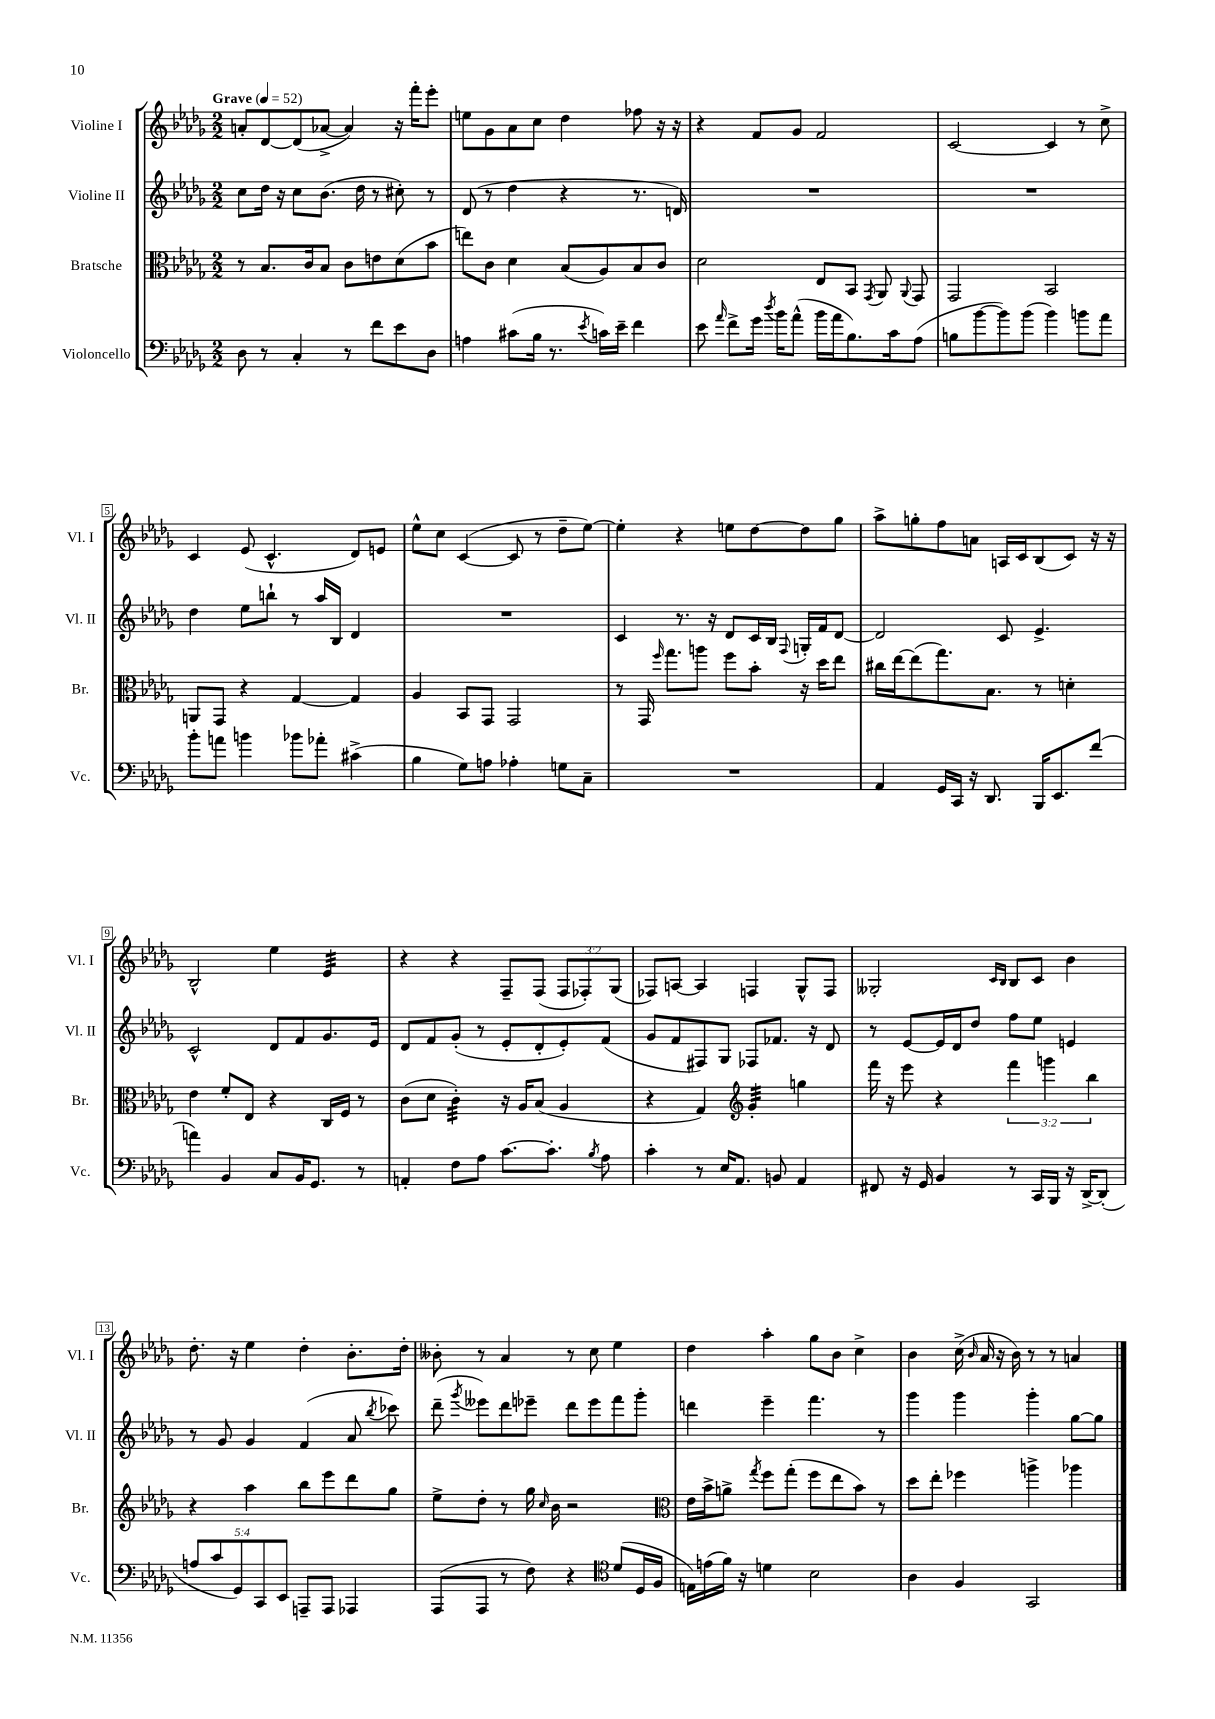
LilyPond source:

<<
\new StaffGroup <<
\new Staff = "s0" \with { instrumentName = "Violine I" shortInstrumentName = "Vl. I" } {
    \clef treble \key des \major \numericTimeSignature \time 2/2 \override Staff.TupletNumber.text = #tuplet-number::calc-fraction-text \tempo "Grave" 4 = 52
    \autoBeamOff a'8[-. des'8~ des'8( aes'8]~-> aes'4) r16 f'''16[-. ees'''8]-. |
    e''8[ ges'8 aes'8 c''8] des''4 fes''8 r16 r16 |
    r4 f'8[ ges'8] f'2 |
    c'2~ c'4 r8 c''8-> |
    c'4 ees'8( c'4.-^ des'8[) e'8] |
    ees''8[-^ c''8] c'4~( c'8 r8 des''8[-- ees''8]~) |
    ees''4-. r4 e''8[ des''8~ des''8 ges''8] |
    aes''8[-> g''8-. f''8 a'8] a16[ c'16 bes8( c'8]) r16 r16 |
    bes2-^ ees''4 ees'4:32 |
    r4 r4 f8[-- f8]( \tuplet 3/2 { f8[ fes8-.) ges8]( } |
    fes8[) a8]~ a4 f4 ges8[-^ f8] |
    geses2-. \grace { c'16[ bes16] } bes8[ c'8] bes'4 |
    des''8.-. r16 ees''4 des''4-. bes'8.[-. des''16]-. |
    beses'8-. r8 aes'4 r8 c''8 ees''4 |
    des''4 aes''4-. ges''8[ bes'8] c''4-> |
    bes'4 c''16->( \grace { bes'16 } aes'16 r16 bes'16) r8 r8 a'4 \bar "|." |
}
\new Staff = "s1" \with { instrumentName = "Violine II" shortInstrumentName = "Vl. II" } {
    \clef treble \key des \major \numericTimeSignature \time 2/2
    \autoBeamOff c''8[ des''16] r16 c''8[ bes'8.]( des''16 r8 cis''8-.) r8 |
    des'8( r8 des''4 r4 r8. d'16) |
    R1 |
    R1 |
    des''4 ees''8[ b''8]-! r8 aes''16[ bes16] des'4 |
    R1 |
    c'4 r8. r16 des'8[ c'16 bes16] \appoggiatura { f8 } g16[-. f'16 des'8]~ |
    des'2 c'8 ees'4.-> |
    c'2-^ des'8[ f'8 ges'8. ees'16] |
    des'8[ f'8 ges'8]-.( r8 ees'8[-. des'8-. ees'8-.) f'8]( |
    ges'8[ f'8 fis8) ges8] fes8[ fes'8.] r16 des'8 |
    r8 ees'8[~ ees'16 des'16 des''8] f''8[ ees''8] e'4 |
    r8 ges'8 ges'4 f'4( aes'8 \acciaccatura { bes''8 } ces'''8) |
    des'''8--( \acciaccatura { ges'''8 } eeses'''8[) des'''8 ees'''8]-- des'''8[ ees'''8 f'''8 ges'''8]-. |
    d'''4 ees'''4-- f'''4. r8 |
    ges'''4 ges'''4 ges'''4-. ges''8[~ ges''8] \bar "|." |
}
\new Staff = "s2" \with { instrumentName = "Bratsche" shortInstrumentName = "Br." } {
    \clef alto \key des \major \numericTimeSignature \time 2/2 \override Staff.TupletNumber.text = #tuplet-number::calc-fraction-text
    \autoBeamOff r8 bes8.[ c'16 bes8] c'8[ e'8 des'8( bes'8] |
    e''8[) c'8] des'4 bes8[( aes8) bes8 c'8] |
    des'2 ees8[ bes,8] \acciaccatura { ges,8 } aes,8 \appoggiatura { aes,8 } ges,8 |
    ges,2 bes,2 |
    a,8[ ges,8] r4 ges4~ ges4 |
    aes4 bes,8[ ges,8] ges,2 |
    r8 ges,16 \grace { f''16 } ges''8.[ a''8] f''8[ bes'8]-. r16 des''16[ ees''8] |
    cis''16[ ees''16~ ees''8( ges''8.) bes8.] r8 d'4-. |
    ees'4 f'8[-. ees8] r4 c16[ f16] r8 |
    c'8[( des'8] c'4:32-.) r16 aes16[ bes8]( aes4 |
    r4 ges4) \clef treble ges'4:32-. g''4 |
    f'''16 r16 ees'''8 r4 \tuplet 3/2 { f'''4 g'''4 bes''4 } |
    r4 aes''4 bes''8[ ees'''8 des'''8 ges''8] |
    ees''8[-> des''8]-. r8 ges''16 \grace { c''16 } bes'16 r2 |
    \clef alto ees'16[ bes'16-> a'8]-> \acciaccatura { ges''8 } f''8[ ges''8]-.( f''8[ ees''8 bes'8]) r8 |
    des''8[ ees''8]-. fes''4 a''4-> aes''4 \bar "|." |
}
\new Staff = "s3" \with { instrumentName = "Violoncello" shortInstrumentName = "Vc." } {
    \clef bass \key des \major \numericTimeSignature \time 2/2 \override Staff.TupletNumber.text = #tuplet-number::calc-fraction-text
    \autoBeamOff des8 r8 c4-. r8 f'8[ ees'8 des8] |
    a4 cis'8[( bes16] r8. \acciaccatura { ees'8 } c'16[) ees'16]-- f'4 |
    ees'8 \grace { aes'16 } f'8[-> ges'16] \acciaccatura { des''8 } bes'16[ aes'8]-^( bes'16[ aes'16 bes8.) c'16 aes8]( |
    b8[ bes'8~ bes'8) bes'8]( bes'4) b'8[ aes'8] |
    bes'8[-. a'8] b'4 bes'8[ aes'8]-. cis'4->( |
    bes4 ges8[) a8] aes4-. g8[ c8]-- |
    R1 |
    aes,4 ges,16[ c,16] r16 des,8. bes,,16[ ees,8. f'8]( |
    a'4) bes,4 c8[ bes,16 ges,8.] r8 |
    a,4-. f8[ aes8] c'8.[~ c'8.]-. \acciaccatura { bes8 } aes8 |
    c'4-. r8 ees16[ aes,8.] b,8 aes,4 |
    fis,8 r16 ges,16 bes,4 r8 c,16[ bes,,16] r16 des,16[~-> des,8]-.( |
    \tuplet 5/4 { a8[ c'8 ges,8) c,8 ees,8] } a,,8[-- a,,8] aes,,4 |
    aes,,8[( aes,,8] r8 f8) r4 \clef tenor des'8[( des16 f16] |
    e16[) e'16( f'16]) r16 d'4 bes2 |
    aes4 f4 ges,2 \bar "|." |
}
>>
>>
\layout { \context { \Score \override BarNumber.stencil = #(make-stencil-boxer 0.1 0.3 ly:text-interface::print) } }
